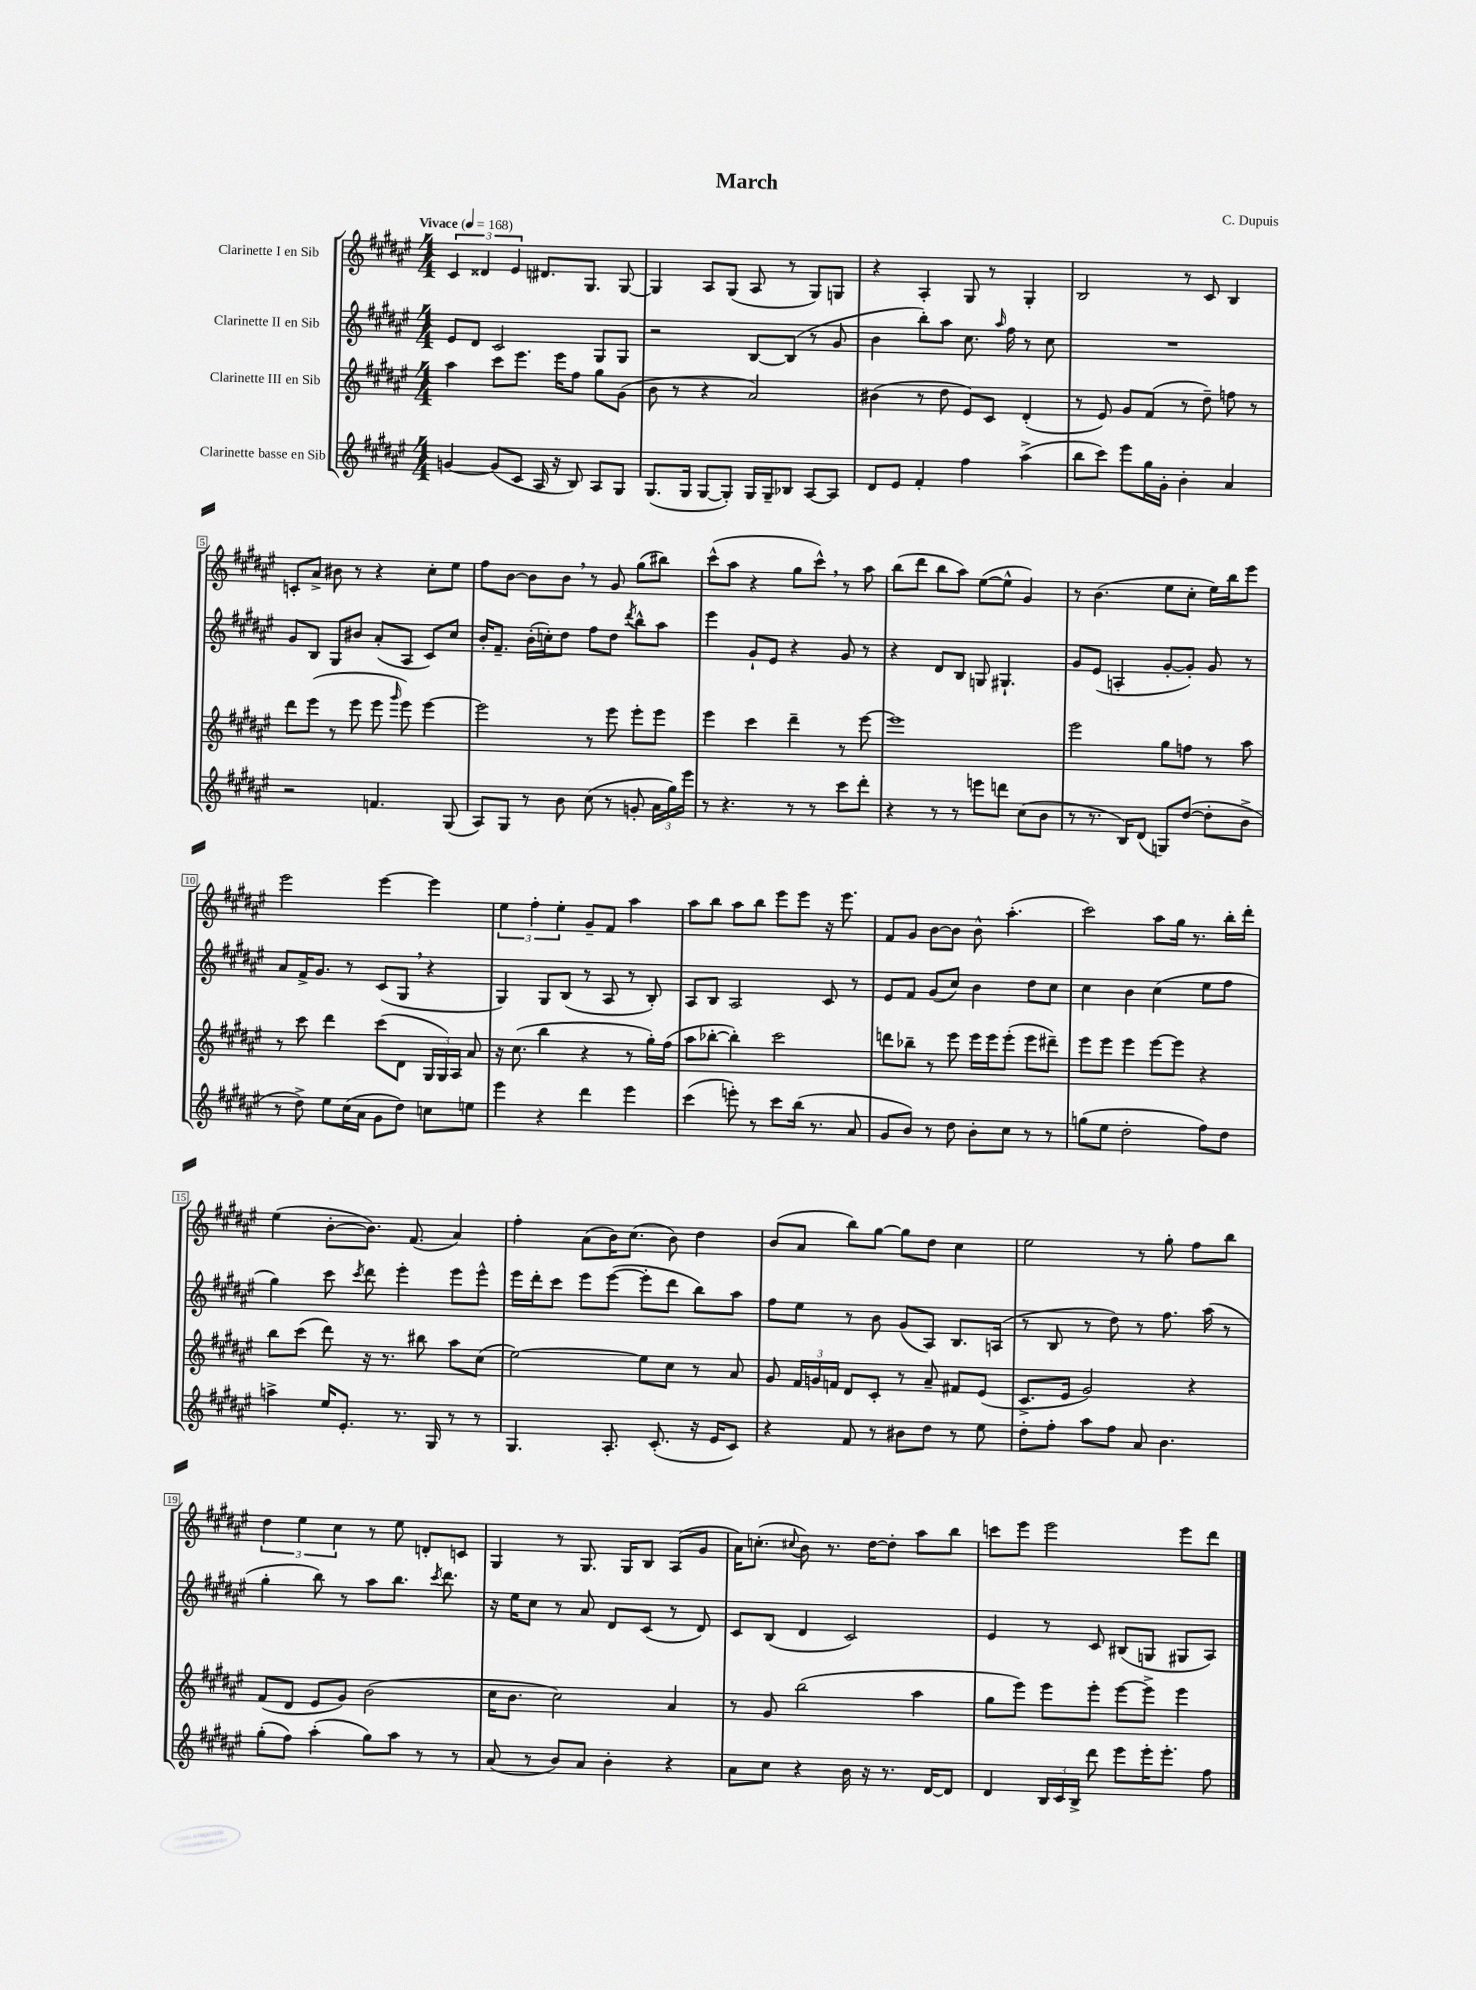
\header { title = "March" composer = "C. Dupuis" }
<<
\new StaffGroup <<
\new Staff = "s0" \with { instrumentName = "Clarinette I en Sib" } {
    \clef treble \key fis \major \numericTimeSignature \time 4/4 \tempo "Vivace" 4 = 168
    \autoBeamOff \tuplet 3/2 { cis'4 disis'4 eis'4 } dis'8.[ gis8.] gis8~ |
    gis4 ais8[ gis8]( ais8 r8 gis8[) g8] |
    r4 ais4-. gis8 r8 gis4-. |
    b2 r8 cis'8 b4 |
    c'8[-. ais'8]-> bis'8 r8 r4 cis''8[-. eis''8] |
    fis''8[ b'8]~ b'8[ b'8] \breathe r8 gis'8 gis''8[( bis''8]) |
    cis'''8[-^( ais''8] r4 gis''8[ cis'''8]-^) \breathe r8 ais''8 |
    b''8[( dis'''8] b''8[ ais''8]) eis''8[~( eis''8]-^ gis'4) |
    r8 b'4.( eis''8[ cis''8]-. eis''16[) b''16 eis'''8] |
    eis'''2 eis'''4~ eis'''4 |
    \tuplet 3/2 { eis''4 fis''4-. eis''4-. } gis'8[-- fis'8] ais''4 |
    ais''8[ b''8] ais''8[ b''8] eis'''8[ eis'''8] r16 eis'''8. |
    fis'8[ gis'8] b'8[~ b'8] b'8-^ ais''4.-.( |
    cis'''2) ais''8[ gis''16] r8. b''16[-. dis'''16]-. |
    eis''4( b'8[~-. b'8.]) fis'8.( ais'4) |
    fis''4-. ais'8[( b'16) cis''8.]( b'8) dis''4 |
    b'8[( ais'8] b''8[) gis''8]~ gis''8[ dis''8] cis''4 |
    eis''2 r8 gis''8-. fis''8[ b''8] |
    \tuplet 3/2 { dis''4 eis''4 cis''4 } r8 eis''8 d'8[-. c'8] |
    gis4 r8 gis8. gis16[ b8] ais8[( gis'8] |
    ais'16[) c''8.]-.( \appoggiatura { cis''8 } b'8) r8. dis''16[~ dis''8]-. ais''8[ b''8] |
    c'''8[ eis'''8] eis'''2 eis'''8[ dis'''8] \bar "|." |
}
\new Staff = "s1" \with { instrumentName = "Clarinette II en Sib" } {
    \clef treble \key fis \major \numericTimeSignature \time 4/4
    \autoBeamOff eis'8[ dis'8] cis'2 gis8[ gis8] |
    r2 b8[~ b8]( r8 gis'8 |
    b'4 b''8[-.) ais''8] cis''8. \grace { ais''16 } fis''16 r8 cis''8 |
    R1 |
    gis'8[ b8] gis8[ bis'8] ais'8[-.( ais8] cis'8[) cis''8] |
    b'16[-. fis'8.]-- b'16[-.( c''16-.) dis''8] fis''8[ dis''8] \acciaccatura { dis'''8 } b''8[-^ ais''8] |
    eis'''4 gis'8[-! eis'8] r4 gis'8 r8 |
    r4 dis'8[ b8] g8 gis4.-! |
    gis'8[ eis'8]( a4-. gis'8[~-. gis'8]-.) gis'8 r8 |
    ais'8[ fis'16-> gis'8.] r8 cis'8[( gis8] \breathe r4 |
    gis4) gis8[ b8]( r8 ais8 r8 b8-.) |
    ais8[ b8] ais2 cis'8 r8 |
    eis'8[ fis'8] gis'8[( cis''8]) b'4 dis''8[ cis''8] |
    cis''4 b'4 cis''4( eis''8[ fis''8] |
    gis''4) cis'''8 \acciaccatura { cis'''8 } dis'''8 eis'''4-. eis'''8[ eis'''8]-^ |
    eis'''16[ dis'''16-. cis'''8] eis'''8[ eis'''8]~( eis'''8[-. dis'''8] b''8[) ais''8] |
    fis''8[ eis''8] r8 b'8 gis'8[( ais8]) b8.[ a16]( |
    r8 b8 r8 dis''8) r8 fis''8. ais''16( r8 |
    gis''4-. b''8) r8 ais''8[ b''8.] \acciaccatura { cis'''8 } dis'''8. |
    r16 eis''16[ cis''8] r8 ais'8 dis'8[ cis'8]( r8 dis'8) |
    cis'8[ b8]( dis'4 cis'2) |
    eis'4 r8 cis'8 bis8[( g8] gis8[ ais8]) \bar "|." |
}
\new Staff = "s2" \with { instrumentName = "Clarinette III en Sib" } {
    \clef treble \key fis \major \numericTimeSignature \time 4/4
    \autoBeamOff ais''4 cis'''8[ eis'''8.] eis'''16[ fis''8] gis''8[ gis'8]( |
    b'8 r8 r4 ais'2) |
    bis'4( r8 dis''8 eis'8[) cis'8] dis'4-.( |
    r8 eis'8) gis'8[ fis'8]( r8 dis''8--) f''8 r8 |
    dis'''8[ eis'''8]( r8 eis'''8 eis'''8 \grace { gis'''16 } eis'''8) eis'''4~ |
    eis'''2 r8 eis'''8 eis'''8[-. eis'''8] |
    eis'''4 cis'''4 dis'''4-- r8 eis'''8~ |
    eis'''1 |
    eis'''2 gis''8[ f''8] r8 ais''8 |
    r8 cis'''8 dis'''4 cis'''8[( dis'8] \tuplet 3/2 { gis16[ gis16) ais16] } ais'8 |
    r16 cis''8.( b''4 r4 r8 gis''16[-.) fis''16]( |
    ais''8[ bes''8]~-. bes''4-.) cis'''2 |
    d'''8[ bes''8]-- r8 eis'''8 eis'''16[ eis'''16 eis'''8]-.( eis'''8[ dis'''8]--) |
    eis'''8[ eis'''8] eis'''4 eis'''8[~ eis'''8] r4 |
    b''8[ cis'''8]( dis'''8) r16 r8. bis''8 ais''8[ cis''8]( |
    eis''2~) eis''8[ cis''8] r8 ais'8 |
    gis'8 \tuplet 3/2 { fis'16[ g'16 f'16] } dis'8[ cis'8]-. r8 ais'8-- fis'8[ eis'8]( |
    cis'8.[-> eis'16] gis'2) r4 |
    fis'8[( dis'8] eis'8[ gis'8]) b'2( |
    cis''16[ b'8.] cis''2) ais'4 |
    r8 gis'8 b''2( ais''4 |
    gis''8[ eis'''8]) eis'''8[ eis'''8]-. eis'''8[~ eis'''8]-> eis'''4 \bar "|." |
}
\new Staff = "s3" \with { instrumentName = "Clarinette basse en Sib" } {
    \clef treble \key fis \major \numericTimeSignature \time 4/4
    \autoBeamOff g'4~ g'8[( cis'8] ais16 r16 b8) ais8[ gis8] |
    gis8.[( gis16] gis8[~ gis8]-.) gis16[ gis16-- bes8] ais8[~ ais8] |
    dis'8[ eis'8] fis'4-. fis''4 ais''4->( |
    b''8[ cis'''8]) eis'''8[ gis''16 gis'16]-. b'4-. ais'4 |
    r2 f'4. gis8( |
    ais8[) gis8] r8 b'8 cis''8( r8 g'8-. \tuplet 3/2 { ais'16[ gis''16) eis'''16] } |
    r8 r4. r8 r8 cis'''8[ dis'''8]-. |
    r4 r8 r8 e'''8[ d'''8] cis''8[( b'8] |
    r8 r8. b16[) dis'8]( g8[) dis''8]~( dis''8[-. b'8]-> |
    r8 dis''8->) eis''8[ cis''16( ais'16] gis'8[ dis''8]) c''8[ e''8] |
    eis'''4 r4 dis'''4 eis'''4 |
    cis'''4( e'''8-.) r8 cis'''8[ b''16]( r8. ais'8 |
    gis'8[ b'8]) r8 dis''8 b'8[-. cis''8] r8 r8 |
    g''8[( eis''8] dis''2-. fis''8[) dis''8] |
    a''4-> eis''16[ eis'8.]-. r8. gis16 r8 r8 |
    gis4. ais8.-. cis'8.-.( r16 eis'16[ cis'8]) |
    r4 fis'8 r8 bis'8[ dis''8] r8 eis''8 |
    dis''8[-. fis''8]-. ais''8[ fis''8] ais'8 b'4. |
    gis''8[-.( fis''8]) ais''4-.( gis''8[) ais''8] r8 r8 |
    ais'8( r8 b'8[) ais'8] b'4-. r4 |
    ais'8[ cis''8] r4 b'16 r16 r8. dis'16[~ dis'8] |
    dis'4 \tuplet 3/2 { b16[ cis'16 b16]-> } dis'''8 eis'''8[ eis'''16-. eis'''8.]-. fis''8 \bar "|." |
}
>>
>>
\layout { \context { \Score \override BarNumber.stencil = #(make-stencil-boxer 0.1 0.3 ly:text-interface::print) } }
